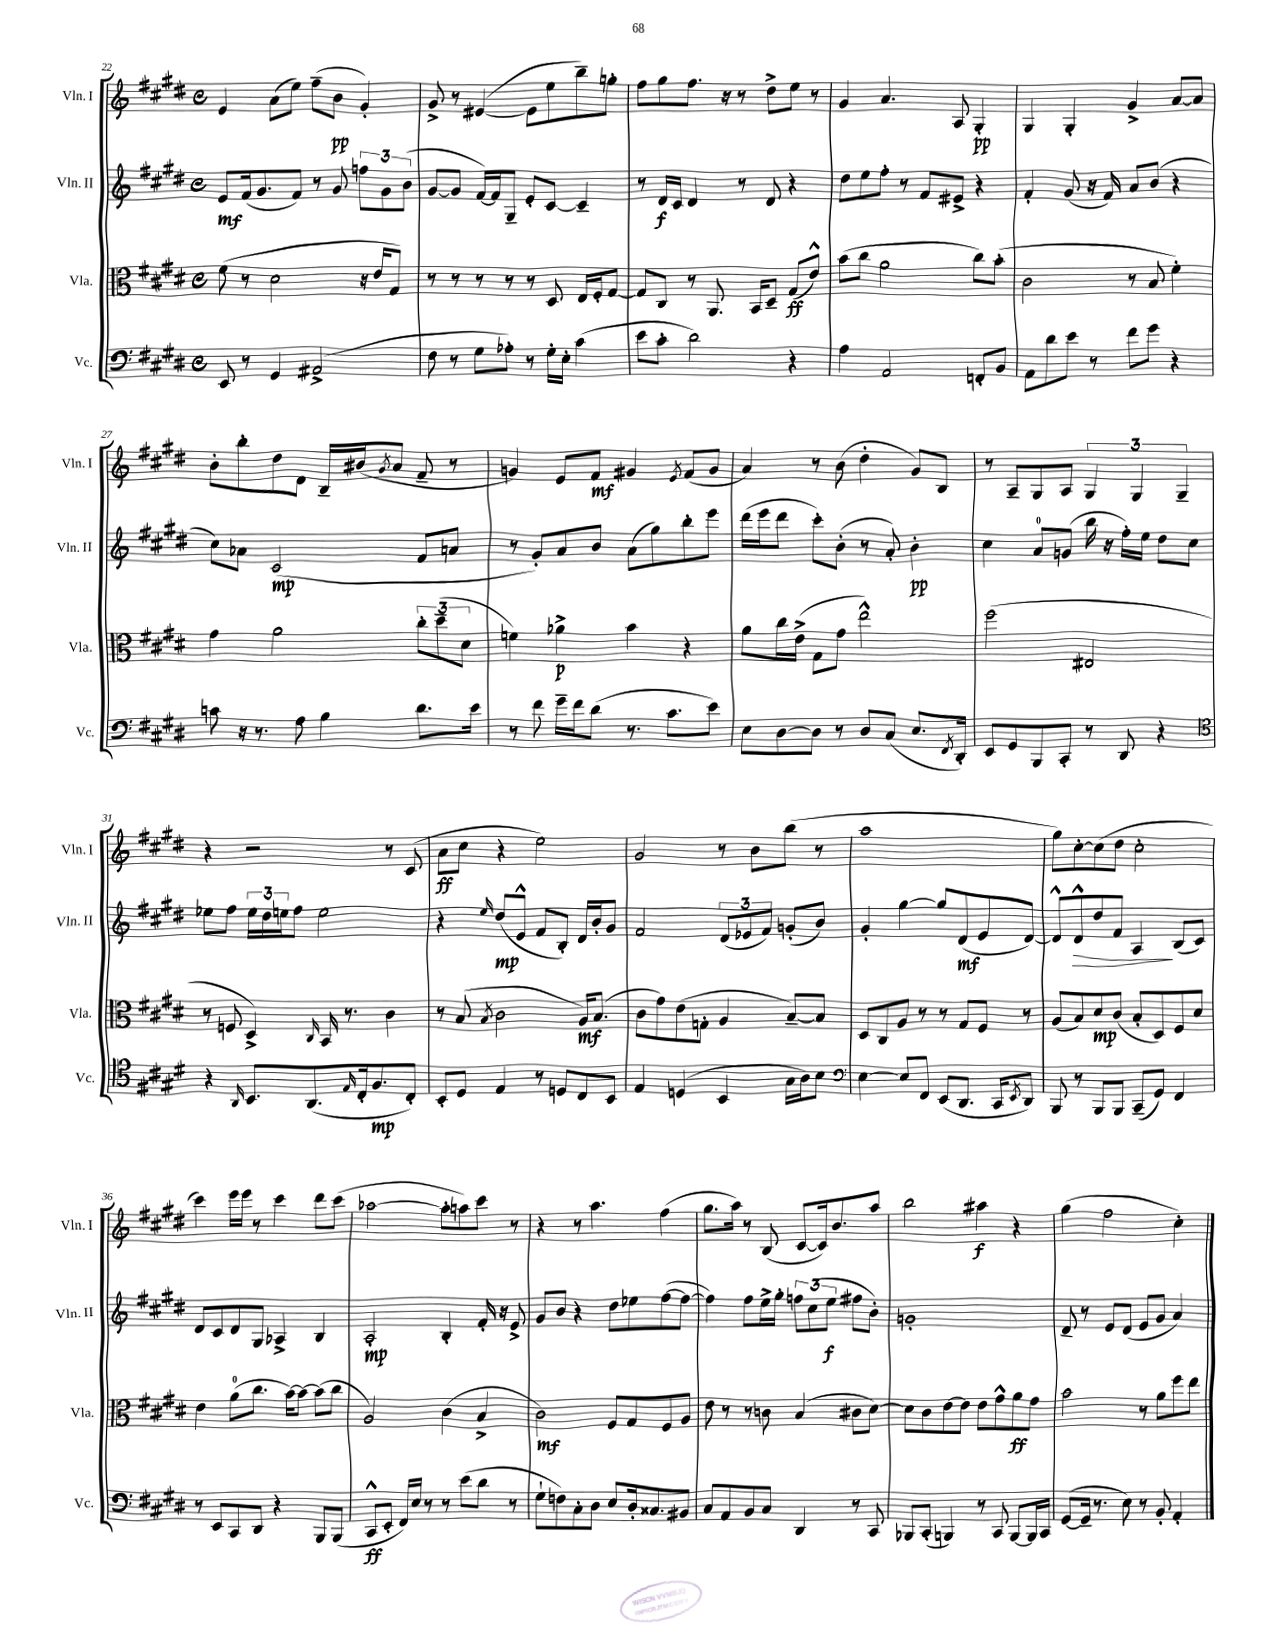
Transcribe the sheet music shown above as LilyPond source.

<<
\new StaffGroup <<
\new Staff = "s0" \with { instrumentName = "Vln. I" shortInstrumentName = "Vln. I" } {
    \clef treble \key e \major \defaultTimeSignature \time 4/4
    e'4 a'8( e''8) fis''8--( b'8\pp gis'4-.) |
    gis'8-> r8 eis'4~( eis'8 e''8 b''8--) g''8-. |
    fis''8 gis''8 fis''8. r16 r8 dis''8-> e''8 r8 |
    gis'4 a'4. a8 gis4-.\pp |
    gis4 gis4-. gis'4-> a'8~ a'8 |
    b'8-. b''8-. dis''8 dis'8 b16-- bis'16( \acciaccatura { gis'8 } a'8 fis'8-- r8 |
    g'4) e'8 fis'8\mf gis'4 \acciaccatura { e'8 } fis'8( gis'8 |
    a'4) r8 b'8( dis''4-. gis'8) b8 |
    r8 a8-- gis8 a8 \tuplet 3/2 { gis4 gis4 gis4-- } |
    r4 r2 r8 cis'8( |
    a'8\ff cis''8 r4 e''2) |
    gis'2 r8 b'8 b''8( r8 |
    a''1 |
    gis''8) cis''8~-. cis''8( dis''8 cis''2-. |
    cis'''4) e'''16 e'''16 r8 cis'''4 dis'''8 cis'''8( |
    aes''2~ aes''8-. a''8) cis'''8 r8 |
    r4 r8 a''4. fis''4( |
    gis''8. a''16) r8 b8( cis'8~ cis'16) b'8. a''8 |
    b''2 ais''4\f r4 |
    gis''4( fis''2 cis''4-.) \bar "|." |
}
\new Staff = "s1" \with { instrumentName = "Vln. II" shortInstrumentName = "Vln. II" } {
    \clef treble \key e \major \defaultTimeSignature \time 4/4
    e'8\mf fis'16( gis'8. fis'8) r8 gis'8 \tuplet 3/2 { f''8 gis'8 b'8( } |
    gis'8~ gis'8 fis'16~) fis'16 gis8-- e'8-. cis'8~ cis'4-- |
    r8 dis'16\f cis'16 dis'4 r8 dis'8 r4 |
    dis''8 e''8 fis''8-. r8 fis'8 eis'8-> r4 |
    fis'4-. gis'8( r16 fis'16) a'8 b'8( r4 |
    cis''8) aes'8 cis'2\mp( fis'8 a'8 |
    r8 gis'8-.) a'8 b'8 a'8( gis''8) b''8-. e'''8 |
    dis'''16( e'''16 dis'''8 cis'''8-.) b'8-.( r8 a'8-.) b'4-.\pp |
    cis''4 a'8-0 g'8( b''16 r16 fis''16-.) e''16 dis''8 cis''8 |
    ees''8 fis''8 \tuplet 3/2 { ees''16 dis''16 e''16 } fis''8 e''2 |
    r4 \grace { e''16 } dis''8\mp( e'8-^ fis'8 b8-.) dis'16 b'16-. gis'8 |
    fis'2 \tuplet 3/2 { dis'8( ees'8 fis'8) } g'8-.( b'8) |
    gis'4-. gis''4~ gis''8 dis'8\mf( e'8 dis'8~) |
    dis'8-^ dis'8-^\> dis''8 fis'8 a4\! b8( cis'8) |
    dis'8 cis'8 dis'8 gis8 aes4-> b4 |
    a2-.\mp b4-. fis'16-. r16 e'8-> |
    gis'8 b'8 r4 dis''8 ees''8 fis''8~( fis''8~ |
    fis''4) fis''8 e''16-> gis''16-. \tuplet 3/2 { f''8 cis''8( e''8\f } fis''8 b'8-.) |
    g'1-. |
    dis'8-- r8 e'8 dis'8( e'8 gis'8 a'4) \bar "|." |
}
\new Staff = "s2" \with { instrumentName = "Vla." shortInstrumentName = "Vla." } {
    \clef alto \key e \major \defaultTimeSignature \time 4/4
    fis'8( r8 dis'2 r16 e'16 gis8) |
    r8 r8 r8 r8 r8 dis8 e16 fis16-. gis8~ |
    gis8 cis8 r8 a,8. b,16 dis8-- gis8\ff( e'8-^) |
    b'8( cis''8 a'2 cis''8) b'8-.( |
    cis'2 r8 b8 fis'4-.) |
    gis'4 a'2 \tuplet 3/2 { cis''8-. dis''8--( dis'8 } |
    f'4) aes'4->\p b'4 r4 |
    a'8 cis''16 e'16->( gis8 gis'8 e''2-^) |
    fis''2( eis2 |
    r8 f8 dis4->) \grace { cis16 } b,16 r8. cis'4 |
    r8 b8( \acciaccatura { b8 } cis'2 a16\mf) b8.( |
    cis'8 gis'8) e'8( g8-. a4 b8~--) b8 |
    dis8 cis8 a8 r8 r8 gis8 fis8 r8 |
    a8( b8) dis'8\mp cis'8( b8-. dis8) fis8 dis'8 |
    e'4 a'8-0( cis''8. b'16~) b'8~ b'8( cis''8 |
    a2) cis'4( b4-> |
    cis'2\mf) fis8 gis8 fis8 a8 |
    e'8 r8 r8 c'8 b4( cis'8 dis'8~) |
    dis'8 cis'8 e'8~ e'8 e'8 gis'8-^ a'8\ff gis'8 |
    b'2 r8 a'8 fis''8 e''8 \bar "|." |
}
\new Staff = "s3" \with { instrumentName = "Vc." shortInstrumentName = "Vc." } {
    \clef bass \key e \major \defaultTimeSignature \time 4/4
    e,8 r8 gis,4 ais,2->( |
    fis8 r8 gis8 aes8-.) r8 gis16-. e16-. cis'4( |
    e'8 cis'8-. dis'2) r4 |
    a4 a,2 f,8-. b,8 |
    a,8 dis'8 e'8 r8 fis'8 gis'8 r4 |
    c'8 r16 r8. a8 b4 dis'8. e'16 |
    r8 fis'8 gis'16-- fis'16 dis'8( r8. cis'8. e'8) |
    e8 dis8~ dis8 r8 dis8 cis8( e8. \acciaccatura { fis,8 } dis,16-.) |
    e,8 gis,8 b,,8 cis,8-. r8 dis,8 r4 |
    \clef tenor r4 \grace { a,16 } b,8. a,8.( \grace { e16 } cis16-. fis8.\mp cis8-.) |
    b,8-. dis8 e4 r8 d8 cis8 b,8 |
    e4 d4( b,4 gis16 a16) b8 |
    \clef bass e4~ e8 fis,8 e,8( dis,8. cis,16 \acciaccatura { e,8 } dis,8) |
    b,,8 r8 b,,8 b,,8 cis,8--( gis,8) fis,4 |
    r8 e,8 cis,8 dis,8 r4 b,,8 b,,8( |
    cis,8-^\ff e,8-. fis,16) e16 r8 r8 e'8( dis'8 r8 |
    gis8-! f8) cis8-. dis8 e8 dis16-. cisis8. bis,8 |
    cis8 a,8 b,8 cis8 dis,4 r8 cis,8 |
    bes,,8 cis,8-.( b,,4) r8 cis,8 b,,8~ b,,16 cis,16 |
    gis,8~( gis,16-- r8. e8) r8 b,8-. a,4-. \bar "|." |
}
>>
>>
\layout { \context { \Score currentBarNumber = #22 } }
